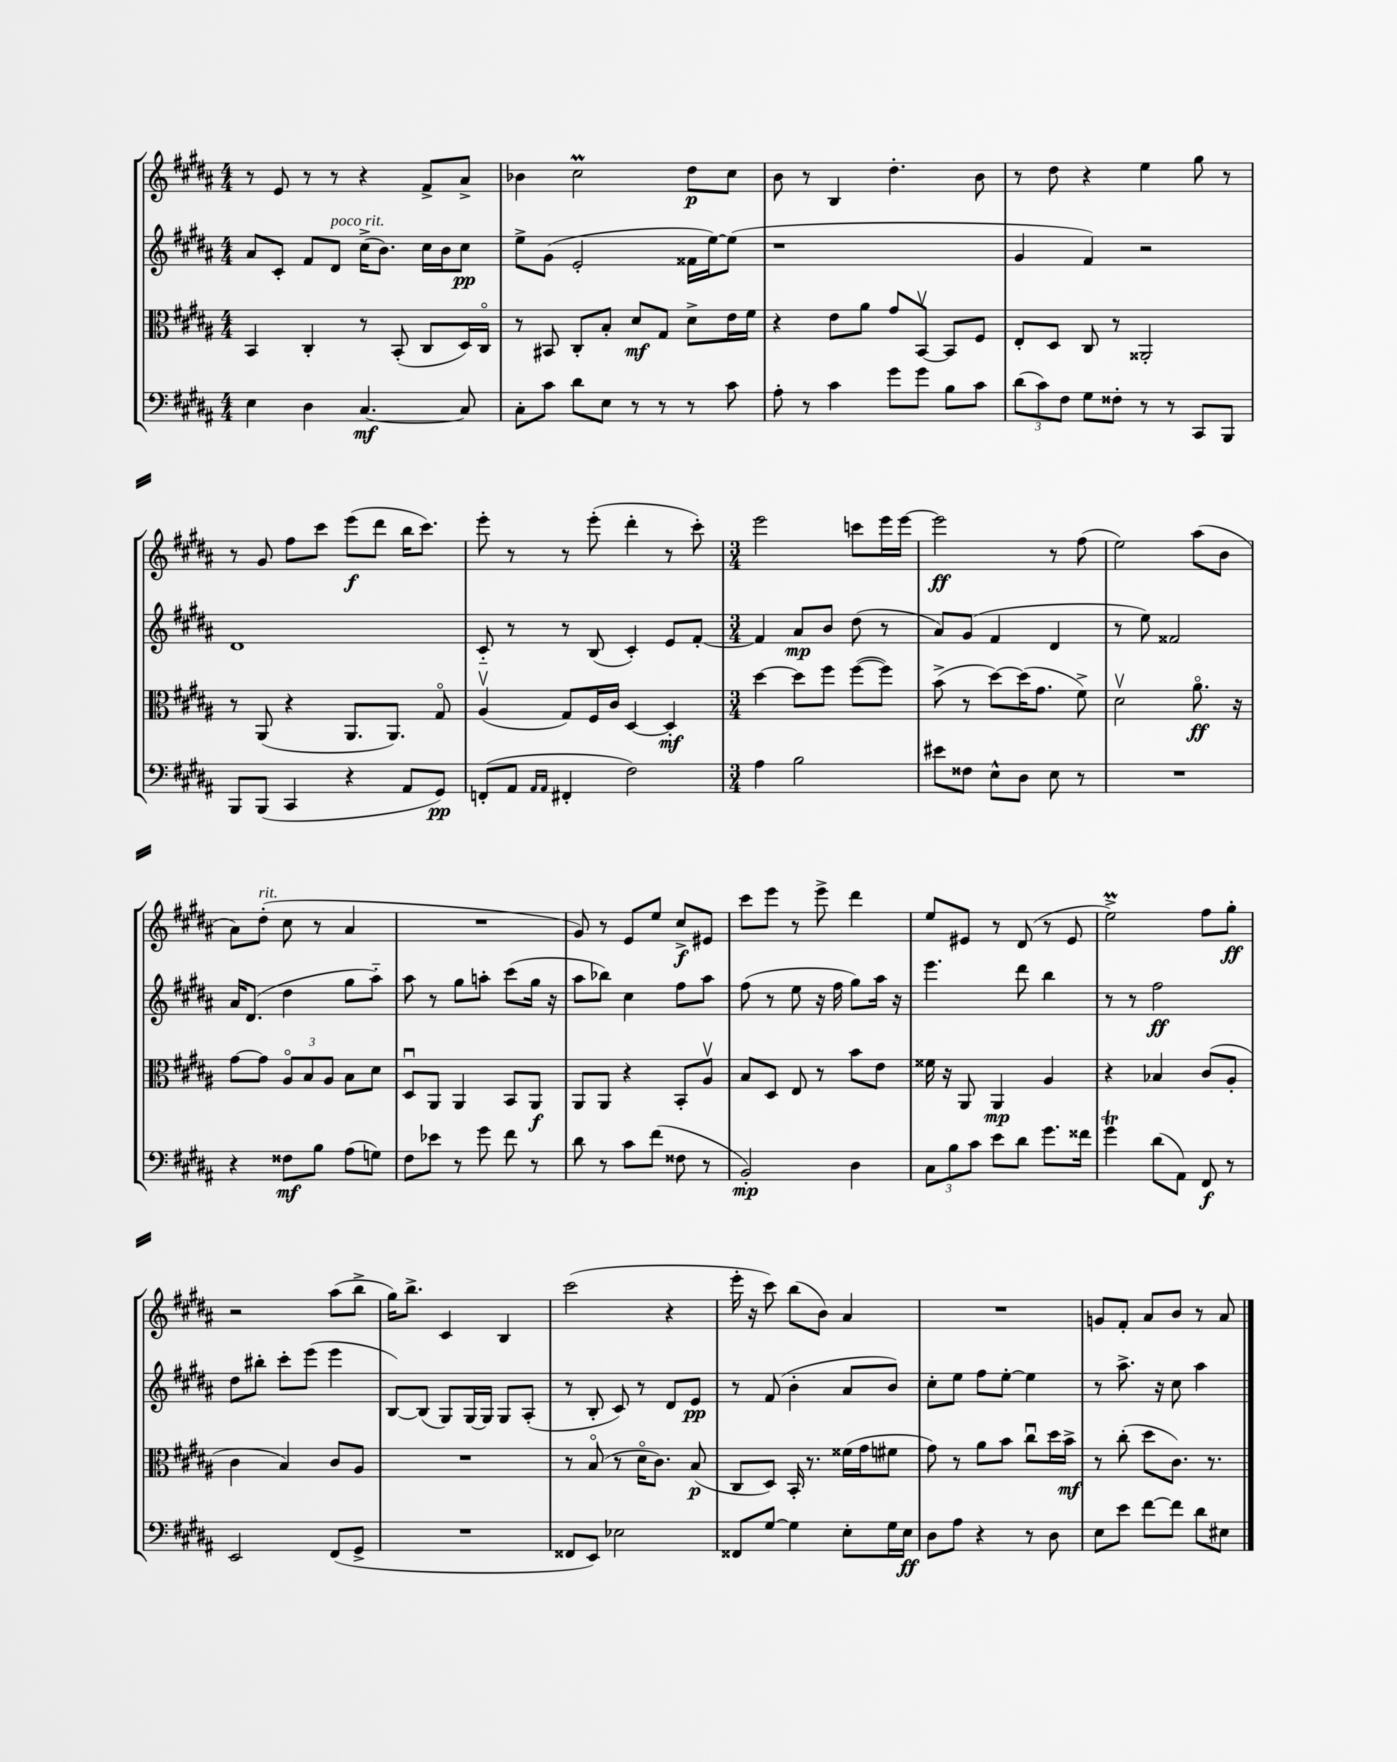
<<
\new StaffGroup <<
\new Staff = "s0" {
    \clef treble \key b \major \numericTimeSignature \time 4/4
    \autoBeamOff r8 e'8 r8 r8 r4 fis'8[-> ais'8]-> |
    bes'4 cis''2\prall dis''8[\p cis''8] |
    b'8 r8 b4 dis''4.-. b'8 |
    r8 dis''8 r4 e''4 gis''8 r8 |
    r8 gis'8 fis''8[ cis'''8] e'''8[\f( dis'''8] b''16[ cis'''8.]) |
    e'''8-. r8 r8 e'''8-.( dis'''4-. r8 cis'''8-.) |
    \numericTimeSignature \time 3/4 e'''2 c'''8[ e'''16 e'''16]~ |
    e'''2\ff r8 fis''8( |
    e''2) ais''8[( b'8] |
    ais'8[) dis''8]-.^\markup { \italic "rit." }( cis''8 r8 ais'4 |
    R2. |
    gis'8) r8 e'8[ e''8] cis''8[->\f eis'8] |
    cis'''8[ e'''8] r8 e'''8-> dis'''4 |
    e''8[ eis'8] r8 dis'8( r8 eis'8 |
    e''2->\prall) fis''8[ gis''8]-.\ff |
    r2 ais''8[( b''8]-> |
    gis''16[) b''8.]-> cis'4 b4 |
    cis'''2( r4 |
    e'''16-. r16 cis'''8) b''8[( b'8]) ais'4 |
    R2. |
    g'8[ fis'8]-. ais'8[ b'8] r8 ais'8 \bar "|." |
}
\new Staff = "s1" {
    \clef treble \key b \major \numericTimeSignature \time 4/4
    \autoBeamOff ais'8[ cis'8]-. fis'8[ dis'8]^\markup { \italic "poco rit." } cis''16[->( b'8.]) cis''16[ b'16 cis''8]\pp |
    e''8[-> gis'8]( e'2-. fisis'16[ e''16~) e''8]( |
    r1 |
    gis'4 fis'4) r2 |
    dis'1 |
    cis'8-_ r8 r8 b8( cis'4-.) e'8[ fis'8]~-. |
    \numericTimeSignature \time 3/4 fis'4 ais'8[\mp b'8] dis''8( r8 |
    ais'8[) gis'8]( fis'4 dis'4 |
    r8 e''8) fisis'2 |
    ais'16[ dis'8.]( dis''4 gis''8[ ais''8]-_) |
    ais''8 r8 gis''8[ a''8]-. cis'''8[( gis''16] r16 |
    ais''8[ bes''8]) cis''4 fis''8[ ais''8] |
    fis''8( r8 e''8 r16 fis''16 gis''8[) ais''16] r16 |
    e'''4. dis'''8 b''4 |
    r8 r8 fis''2\ff |
    dis''8[ bis''8]-. cis'''8[-. e'''8]( e'''4 |
    b8[~) b8]( gis8[) gis16~ gis16] gis8[ ais8]-.( |
    r8 b8-. cis'8) r8 dis'8[ e'8]\pp |
    r8 fis'8( b'4-. ais'8[ b'8]) |
    cis''8[-. e''8] fis''8[ e''8]~-. e''4 |
    r8 ais''8.-> r16 cis''8 ais''4 \bar "|." |
}
\new Staff = "s2" {
    \clef alto \key b \major \numericTimeSignature \time 4/4
    \autoBeamOff b,4 cis4-. r8 b,8-.( cis8[ dis16) cis16]\flageolet |
    r8 bis,8 cis8[-. b8]-. dis'8[\mf gis8] dis'8[-> e'16 fis'16] |
    r4 e'8[ ais'8] gis'8[ b,8]~\upbow b,8[ fis8] |
    e8[-. dis8] cis8 r8 aisis,2-. |
    r8 ais,8( r4 ais,8.[ ais,8.]) gis8\flageolet |
    ais4\upbow( gis8[) fis16 cis'16] dis4~ dis4-.\mf |
    \numericTimeSignature \time 3/4 dis''4~ dis''8[ fis''8] fis''8[~( fis''8]) |
    b'8->( r8 dis''8[~) dis''16( gis'8.] fis'8->) |
    dis'2\upbow ais'8.\flageolet\ff r16 |
    gis'8[~ gis'8] \tuplet 3/2 { ais8[\flageolet b8 ais8] } b8[ dis'8] |
    dis8[\downbow ais,8] ais,4 b,8[ ais,8]\f |
    ais,8[ ais,8] r4 b,8[-. ais8]\upbow |
    b8[ dis8] e8 r8 b'8[ e'8] |
    fisis'16 r16 ais,8 ais,4\mp ais4 |
    r4 bes4 cis'8[( ais8]-. |
    cis'4 b4) cis'8[ ais8] |
    R2. |
    r8 b8\flageolet( r8 dis'16[\flageolet cis'8.]) b8\p( |
    cis8[ dis8]) b,16-. r8. fisis'16[( gis'16 fis'8] |
    gis'8) r8 ais'8[ b'8] cis''8[\downbow dis''16 b'16]->\mf |
    r8 cis''8-.( dis''8[ cis'8.]) r8. \bar "|." |
}
\new Staff = "s3" {
    \clef bass \key b \major \numericTimeSignature \time 4/4
    \autoBeamOff e4 dis4 cis4.~\mf cis8 |
    cis8[-. cis'8] dis'8[ e8] r8 r8 r8 cis'8 |
    ais8-. r8 cis'4 gis'8[ gis'8] b8[ cis'8] |
    \tuplet 3/2 { dis'8[( cis'8) fis8] } gis8[ fisis8]-. r8 r8 cis,8[ b,,8] |
    b,,8[ b,,8]( cis,4 r4 ais,8[ gis,8]\pp) |
    f,8[-.( ais,8] \grace { ais,16[ ais,16] } fis,4-. fis2) |
    \numericTimeSignature \time 3/4 ais4 b2 |
    eis'8[ fisis8] e8[-^ dis8] e8 r8 |
    R2. |
    r4 fisis8[\mf b8] ais8[( g8]) |
    fis8[ ees'8] r8 gis'8 fis'8 r8 |
    dis'8 r8 cis'8[ fis'8]( fisis8 r8 |
    b,2-.\mp) dis4 |
    \tuplet 3/2 { cis8[ b8 cis'8] } e'8[ dis'8] gis'8.[ fisis'16] |
    gis'4\trill dis'8[( ais,8]) fis,8\f r8 |
    e,2 fis,8[( gis,8]-> |
    R2. |
    fisis,8[ e,8]) ees2 |
    fisis,8[ gis8]~ gis4 e8[-. gis16 e16]\ff |
    dis8[ ais8] r4 r8 dis8 |
    e8[ e'8] fis'8[~ fis'8] dis'8[ eis8] \bar "|." |
}
>>
>>
\layout { \context { \Score \remove "Bar_number_engraver" } }
